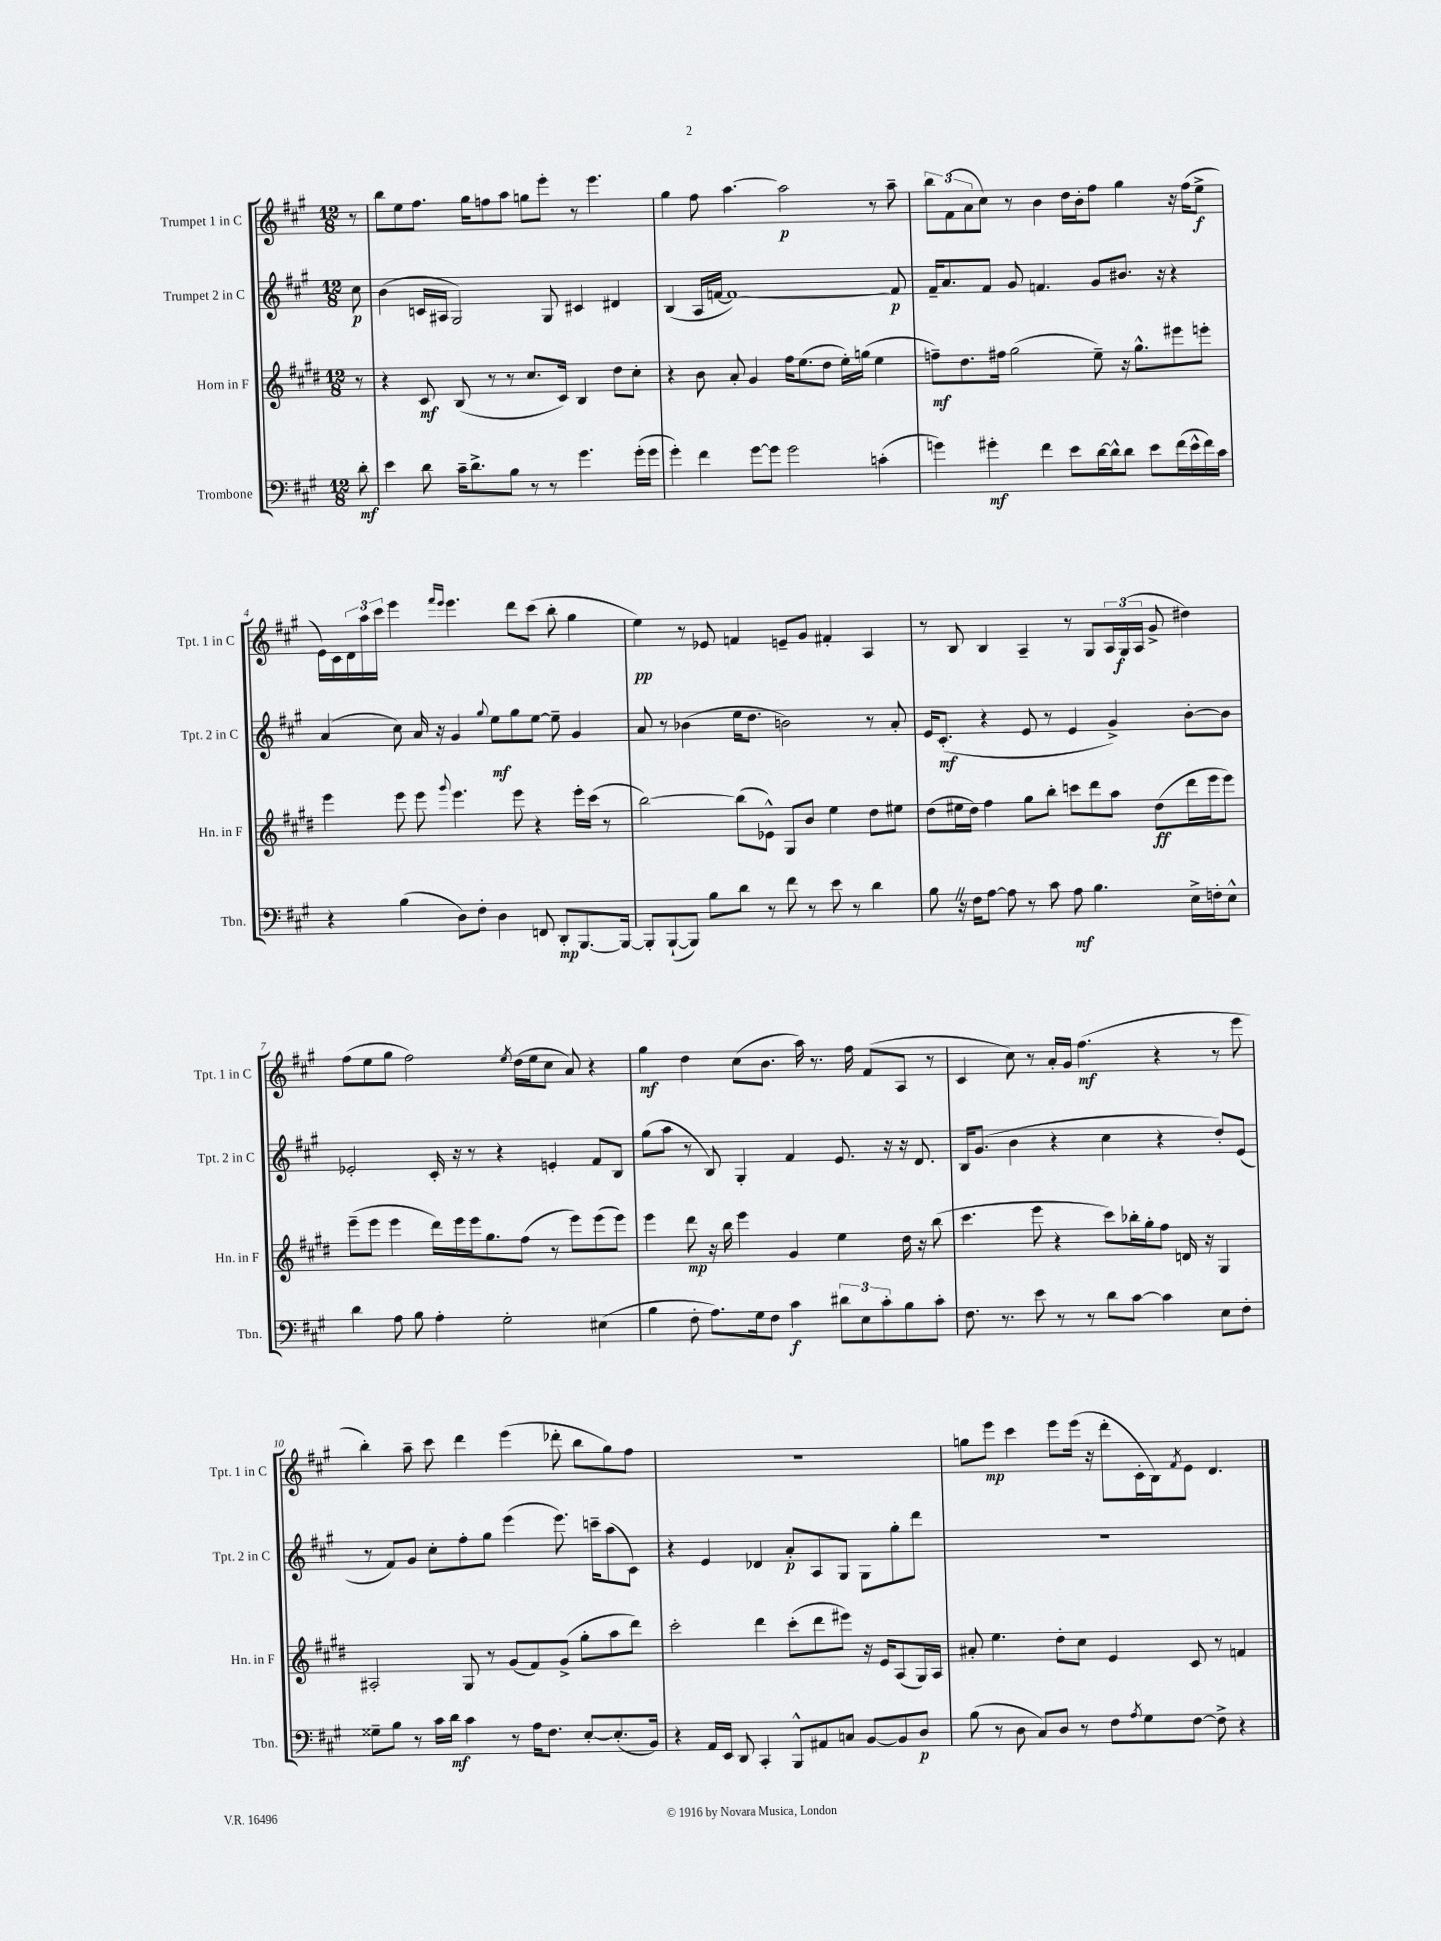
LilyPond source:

<<
\new StaffGroup <<
\new Staff = "s0" \with { instrumentName = "Trumpet 1 in C" shortInstrumentName = "Tpt. 1 in C" } {
    \clef treble \key a \major \numericTimeSignature \time 12/8 \partial 8
    r8 |
    b''8 e''8 fis''8. gis''16 f''8 a''8 g''8 e'''8-. r8 e'''4. |
    gis''4 fis''8 a''4.~ a''2\p r8 a''8-- |
    \tuplet 3/2 { b''8 fis'8( a'8 } cis''8) r8 b'4 d''16 b'16-. fis''8 gis''4 r16 fis''16( e''8->\f |
    e'16) cis'16 \tuplet 3/2 { d'16 a''16 cis'''16 } e'''4 \grace { fis'''16 e'''16 } e'''4. d'''8 cis'''8( b''8-. gis''4 |
    e''4\pp) r8 ees'8 f'4 e'8-- gis'8 fis'4-. a4 |
    r8 b8 b4 a4-- r8 gis8 \tuplet 3/2 { a16 gis16\f( a16 } gis'8-> dis''4) |
    fis''8( e''8 gis''8 fis''2) \acciaccatura { e''8 } d''16( e''16 cis''8 a'8) r4 |
    gis''4\mf d''4 cis''8( b'8. a''16) r8. fis''16 fis'8( a8 r8 |
    cis'4 cis''8) r8 a'16-. gis'16 fis''4.\mf( r4 r8 e'''8 |
    b''4-.) a''8-- cis'''8 d'''4 e'''4( des'''8-. b''8 gis''8) fis''8 |
    R1. |
    g''8 e'''8\mp cis'''4 e'''8 e'''16( r16 d'''8-. cis'16-. b16) \acciaccatura { fis'8 } e'8 d'4. \bar "|." |
}
\new Staff = "s1" \with { instrumentName = "Trumpet 2 in C" shortInstrumentName = "Tpt. 2 in C" } {
    \clef treble \key a \major \numericTimeSignature \time 12/8 \partial 8
    cis''8\p |
    b'4( c'16 ais16 gis2) gis8 cis'4 dis'4 |
    b4( a16 f'16~ f'1~) f'8\p |
    fis'16-- a'8. fis'8 gis'8 f'4. gis'8 bis'8. r16 r4 |
    a'4( cis''8) a'16 r16 gis'4 \appoggiatura { gis''8 } e''8\mf gis''8 e''8~ e''8-- gis'4 |
    a'8 r8 bes'4( e''16 d''8. b'2) r8 a'8-. |
    e'16 cis'8.-.\mf( r4 e'8 r8 e'4 gis'4->) b'8~-. b'8 |
    ees'2-. cis'16-. r16 r8 r4 e'4-. fis'8 b8 |
    gis''8( a''8 r8 b8) gis4-. fis'4 e'8. r16 r16 d'8. |
    b16 gis'8.( b'4 r4 cis''4 r4 d''8-.) e'8( |
    r8 fis'8) gis'8 cis''8-. fis''8-. gis''8 e'''4( e'''8.) c'''16-- a''8( cis'8) |
    r4 e'4 des'4 a'8-.\p a8 gis8 gis8 gis''8-. d'''8 |
    R1. \bar "|." |
}
\new Staff = "s2" \with { instrumentName = "Horn in F" shortInstrumentName = "Hn. in F" } {
    \clef treble \key e \major \numericTimeSignature \time 12/8 \partial 8
    r8 |
    r4 cis'8\mf b8( r8 r8 cis''8. cis'16) b4 dis''8 cis''8-. |
    r4 b'8 a'8-. gis'4 fis''16 e''8.( dis''8 e''16-.) g''16( e''4 |
    f''8--\mf) dis''8. fis''16 gis''2( e''8--) r16 gis''8.-^ eis'''8 e'''8-. |
    e'''4 e'''8 e'''8 \appoggiatura { gis'''8 } e'''4. e'''8 r4 e'''16-. cis'''16( r8 |
    b''2~) b''8( ees'8-^) gis8 b'8 e''4 dis''8 eis''8 |
    dis''8( eis''16 dis''16) fis''4 gis''8 b''8-. c'''8 dis'''8 a''8 dis''8\ff( dis'''16 e'''16 e'''8) |
    e'''8--( e'''8 e'''4 dis'''16) e'''16 e'''16 gis''8. fis''8( r8 e'''8) e'''8( e'''8) |
    e'''4 dis'''8\mp r16 b''16 e'''4 gis'4 e''4 dis''16 r16 b''8( |
    cis'''4. e'''8 r4 cis'''8) bes''16-. gis''16-. fis''8 d'16 r16 gis4 |
    ais2-. gis8 r8 gis'8( fis'8) gis'8->( gis''8-. a''8 dis'''8) |
    cis'''2-. dis'''4 cis'''8-.( dis'''8 eis'''8) r16 e'16 a8( gis16) a16 |
    ais'8-. e''4. dis''8-. cis''8 e'4 cis'8 r8 f'4 \bar "|." |
}
\new Staff = "s3" \with { instrumentName = "Trombone" shortInstrumentName = "Tbn." } {
    \clef bass \key a \major \numericTimeSignature \time 12/8 \partial 8
    d'8-.\mf |
    e'4 d'8 cis'16-- d'8.-> b8 r8 r8 gis'4. gis'16-.( gis'16 |
    gis'4-.) fis'4 gis'8~ gis'8 gis'2 c'4-.( |
    g'4) gis'4-.\mf fis'4 e'8 d'16~ d'16-^ d'8 e'8 fis'16( e'16-^ fis'16) cis'16 |
    r4 b4( d8) fis8-. d4 f,8 d,8-.\mp b,,8.~ b,,16~ |
    b,,8-. b,,8~-!( b,,8) b8 d'8 r8 fis'8 r8 e'8 r8 d'4 |
    b8 \once \override BreathingSign.text = \markup { \musicglyph "scripts.caesura.straight" } \breathe r16 fis16 a8~ a8 r8 cis'8 a8\mf b4. e16-> f16-. e8-^ |
    d'4 a8 b8 a4-. gis2-. eis4( |
    b4 fis8-. a8.) gis16 fis8 cis'4\f \tuplet 3/2 { dis'8 e8 cis'8-. } b8 cis'8-. |
    fis8. r8. e'8 r8 r8 d'8 cis'8~ cis'4 e8 fis8-. |
    gisis8-- b8 r8 cis'16 d'16\mf cis'4 r8 a16 fis8. e8~-. e8.-.( b,16) |
    r4 a,16 e,16 d,8 cis,4-. b,,8-^ ais,8 c8 b,8~ b,8 d8\p |
    b8( r8 d8 cis8) d8 r8 fis8 \acciaccatura { a8 } gis8 fis8~ fis8-> r4 \bar "|." |
}
>>
>>
